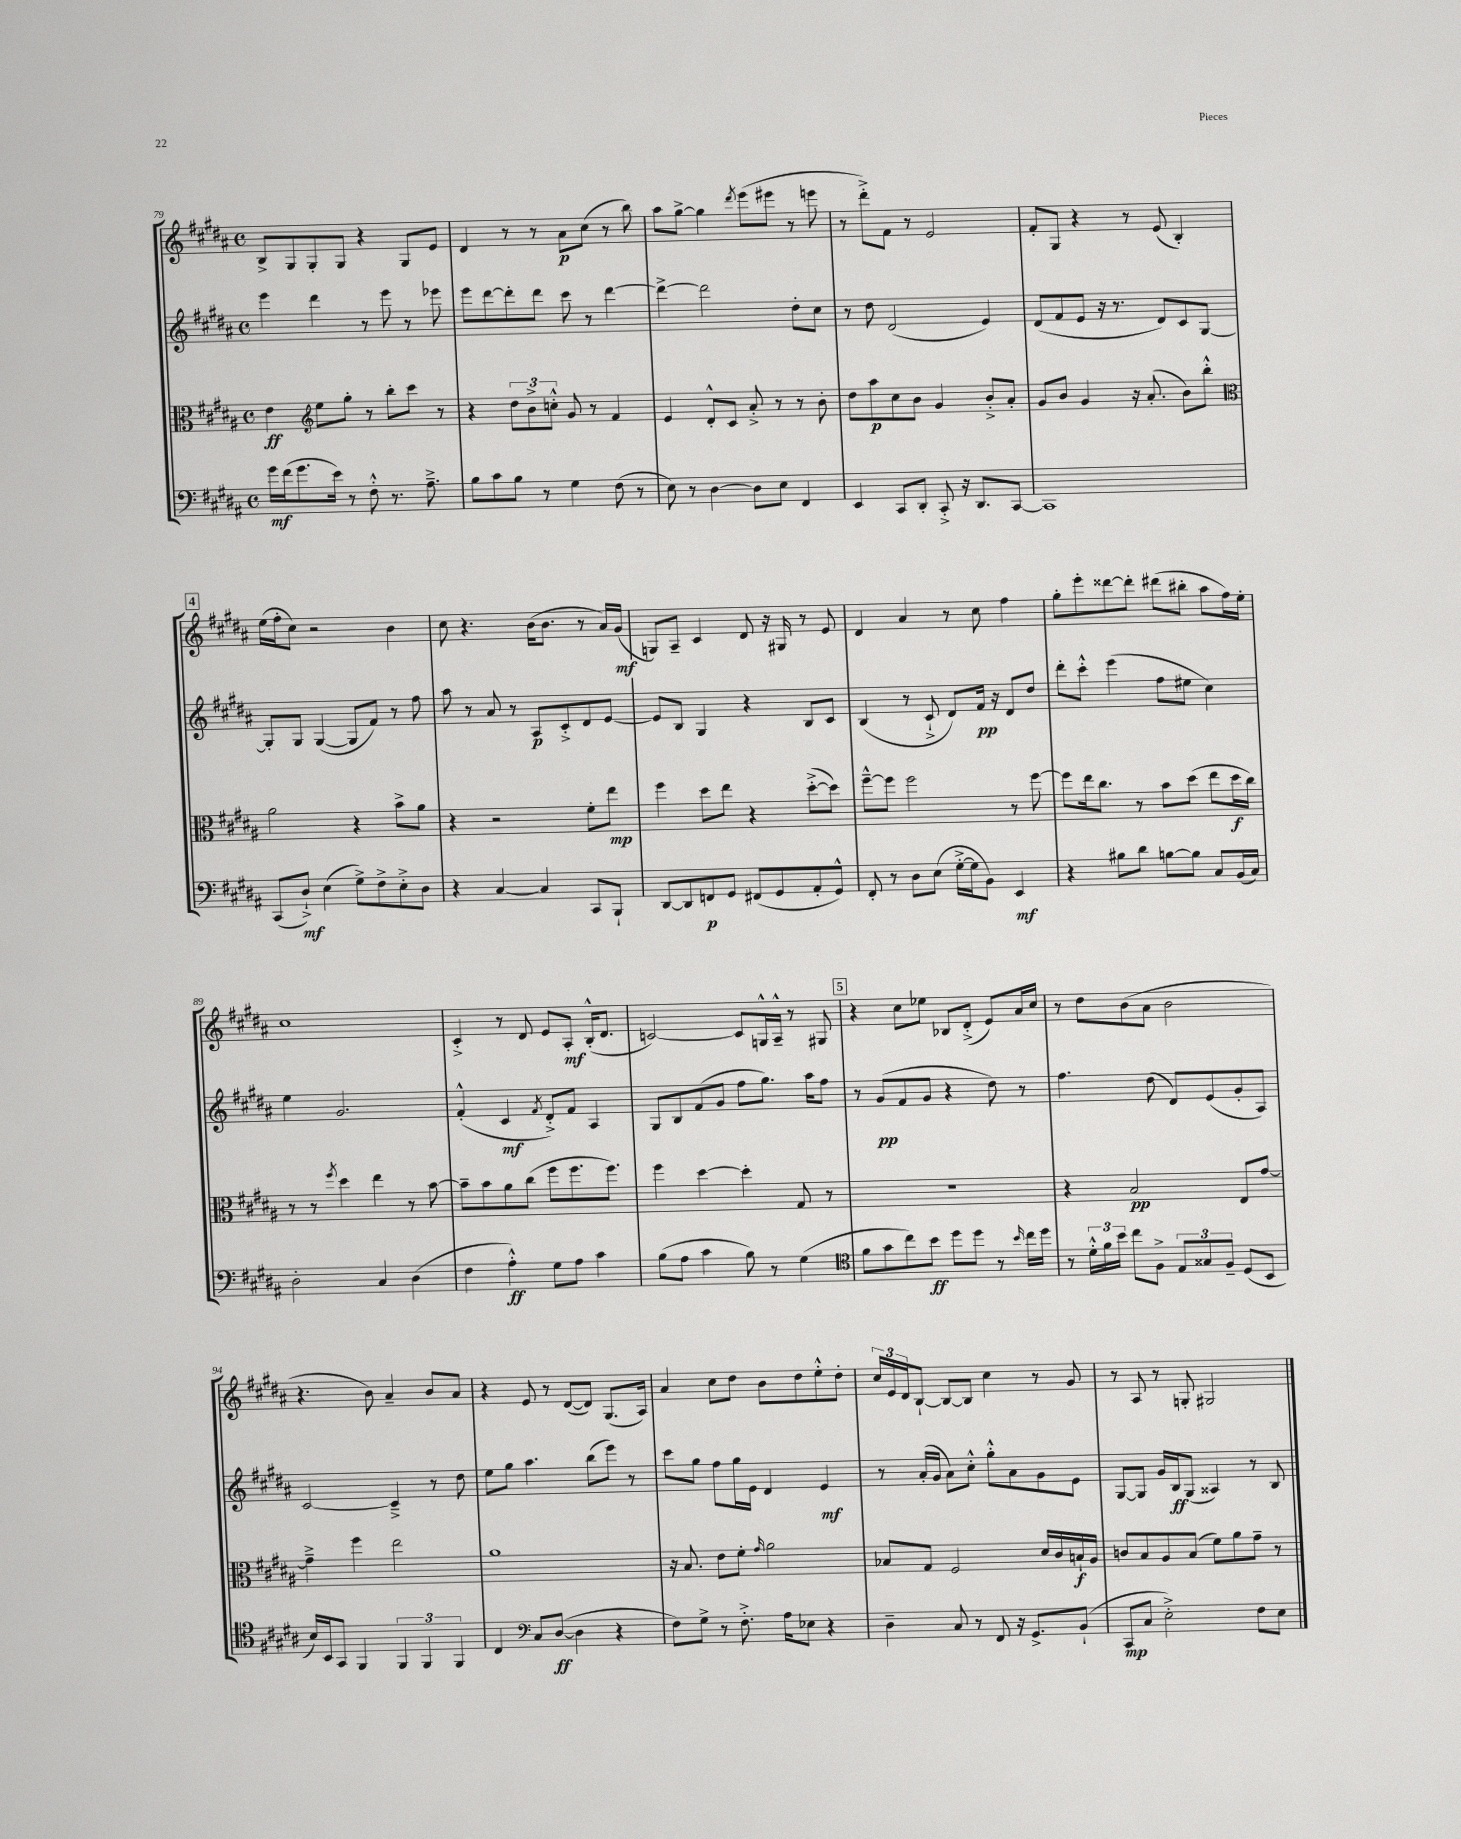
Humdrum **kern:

**kern	**kern	**kern	**kern
*staff4	*staff3	*staff2	*staff1
*clefF4	*clefC3	*clefG2	*clefG2
*k[f#c#g#d#a#]	*k[f#c#g#d#a#]	*k[f#c#g#d#a#]	*k[f#c#g#d#a#]
*M4/4	*M4/4	*M4/4	*M4/4
*met(c)	*met(c)	*met(c)	*met(c)
16g#\LL	4e\	4eee\	8B^/L
(16f#\J	.	.	.
8.g#\	.	.	8G#/
*	*clefG2	*	*
.	8ee\L	4ddd#\	8G#'/
16e\Jk)	.	.	.
8r	8gg#'\J	.	8G#/J
8F#'^^\	8r	8r	4r
8.r	8bb'\L	8eee\	.
.	8ccc#\J	8r	8G#/L
8.A#~^\	.	.	.
.	8r	8eee-\	8e/J
=	=	=	=
8B\L	4r	8eee\L	4d#/
8c#\	.	[8ddd#\	.
8B\J	12dd#\L	8ddd#'\]	8r
.	12b^\	.	.
8r	.	8ddd#\J	8r
.	12cc'^^\J	.	.
4G#\	8g#/	8ccc#\	8a#\L
.	8r	8r	(8cc#\J
(8F#\	4f#/	[4ddd#\	8r
8r	.	.	8bb\)
=	=	=	=
8E\)	4e/	4ddd#^\_	8aa#\L
8r	.	.	[8gg#^\J
[4D#\	8d#'^^/L	2ddd#\]	4gg#\]
.	8c#/J	.	.
.	.	.	8qddd#/
8D#\]L	8a#'^/	.	(8eee\L
8E\J	8r	.	8eee#\J
4FF#/	8r	8dd#'\L	8r
.	8b'\	8cc#\J	8eee\
=	=	=	=
4EE/	8dd#\L	8r	8r
.	8aa#\	8dd#\	8ddd#'^\L)
8CC#/L	8cc#\	(2d#/	8f#\J
8DD#'/J	8b\J	.	8r
8CC#'^/	4g#/	.	2e/
16r	.	.	.
8.DD#/L	.	.	.
.	8b'^/L	4e/)	.
[8CC#/J	8a#'/J	.	.
=	=	=	=
1CC#]	8g#/L	(8d#/L	8f#'/L
.	8b/J	8f#/	8G#/J
.	4g#/	8e/J	4r
.	.	16r	.
.	.	8.r	.
.	16r	.	8r
.	(8.a#'/	.	.
.	.	8d#/L)	(8e/
.	8b\L)	8c#/	4B'/)
.	8bb'^^\J	[8G#/J	.
=	=	=	=
*	*clefC3	*	*
(8CC#/L	2a#\	8G#'/]L	(16ee\LL
.	.	.	16ff#'\J
8D#`^/J)	.	8G#/J	8cc#\J)
(4E\	.	([4G#/	2r
8G#^\L)	4r	8G#/]L	.
8F#^\	.	8f#/J)	.
8E'^\	8b^\L	8r	4b\
8D#\J	8a#\J	8ff#\	.
=	=	=	=
4r	4r	8aa#\	8cc#\
.	.	8r	4.r
[4C#/	2r	8a#/	.
.	.	8r	.
4C#/]	.	8A#/L	(16b\LK
.	.	.	8.b\J
.	.	8c#'^/	.
8CC#/L	8f#'\L	8d#/	8r
8BBB`/J	8ee\J	[8e/J	16a#/LL)
.	.	.	(16g#/JJ
=	=	=	=
[8DD#/L	4ff#\	8e/]L	8G/L)
8DD#/]	.	8B/J	8A#~/J
8FF/	8dd#\L	4G#/	4c#/
8GG#/J	8ee\J	.	.
(8FF#/L	4r	4r	8d#/
8GG#/	.	.	16r
.	.	.	16G#/
8AA#'/	([8dd#'^\L	8B/L	8r
8GG#^^/J)	8dd#\]J)	8c#/J	8e/
=	=	=	=
8FF#'/	[8ff#~^^\L	(4B/	4d#/
8r	8ff#\]J	.	.
8D#\L	2ff#\	8r	4a#/
(8E\J	.	8c#`^/	.
[16G#'^\LL	.	8d#/L)	8r
16G#\]J	.	.	.
8BB\J)	.	16f#/Jk	8cc#\
.	.	16r	.
4EE/	8r	8d#/L	4ff#\
.	[8ff#\	8dd#/J	.
=	=	=	=
4r	8ff#\]L	8ddd#'\L	8gg#'\L
.	16ee\k	8ccc#'^^\J	8eee'\
.	8.cc#\J	.	.
8B#\L	.	(4eee\	[8ddd##\
8d#\J	8r	.	8ddd##'\]J
[8B\L	8b\L	8ff#\L	(8ddd#\L
8B\]J	(8dd#\J	8ee#\J	8bb#'\J
8C#/L	8ee\L	4cc#\)	8aa#\L
(16BB/L	16dd#\L	.	16ff#\L)
16C#/JJ)	16cc#\JJ)	.	16ee'\JJ
=	=	=	=
2D#'\	8r	4ee\	1cc#
.	8r	.	.
.	8qff#/	.	.
.	4dd#\	2.g#/	.
4C#/	4ee\	.	.
(4D#\	8r	.	.
.	[8b\	.	.
=	=	=	=
4F#\	8b~\]L	(4f#'^^/	4c#'^/
.	8b\	.	.
4A#'^^\)	8a#\	4c#/	8r
.	(8cc#\J	.	8d#/
.	.	8qf#/	.
8G#\L	8ff#\L	8d#'^/L)	8e/L
8A#\J	8.ff#\	8f#/J	8A#'/J
4c#\	.	4A#/	(16B'^^/LK
.	8.ff#\J)	.	8.d#/J
=	=	=	=
(8B\L	4ff#\	8G#/L	[2c/)
8A#\J	.	8B/	.
4c#\	[4dd#\	(8f#/	.
.	.	8g#/J	.
8B\)	4dd#'\]	8ff#\L	8c/]L
8r	.	8.gg#\J)	16G^^/L
.	.	.	16A#~^^/JJ
(4G#\	8G#/	.	8r
.	.	16aa#\LK	.
.	8r	8ff#\J	8G#/
=	=	=	=
*clefC4	*	*	*
8f#\L	1r	8r	4r
8g#\	.	(8g#/L	.
8cc#\)	.	8f#/	8cc#\L
8b\J	.	8g#/J	8ee-\J
8dd#\L	.	4r	8B-/L
8dd#\J	.	.	(8d#'^/J
8r	.	8dd#\)	8e/L)
16qqb/	.	.	.
16cc#\LL	.	8r	16a#/L
16dd#\JJ	.	.	16cc#/JJ
=	=	=	=
8r	4r	4.ff#\	8r
24d#'^^\LL	.	.	8dd#\L
24f#\	.	.	.
24b\JJ	.	.	.
8cc#\L	2B/	.	(8b\
8F#^\J	.	(8dd#\	8a#\J
12E/L	.	8d#/L)	2b\
12G##/	.	.	.
.	.	(8e/	.
12F#~/J	.	.	.
(8D#/L	8E/L	8g#'/	.
8BB/J	[8g#/J	8A#/J)	.
=	=	=	=
16B/LL)	4g#~^\]	[2c#/	4.r
16BB/J	.	.	.
8GG#/J	.	.	.
4FF#/	4ff#\	.	.
.	.	.	8b\)
6FF#/	2ee\	4c#~^/]	4a#~/
6FF#/	.	.	.
.	.	8r	8b/L
6FF#/	.	.	.
.	.	8dd#\	8a#/J
=	=	=	=
4C#/	1a#	8ee\L	4r
.	.	8gg#\J	.
*clefF4	*	*	*
8C#/L	.	4.aa#\	8e/
([8D#/J	.	.	8r
4D#\]	.	.	([8d#/L
.	.	(8bb\L	8d#/]J)
4r	.	8eee\J)	(8.G#/L
.	.	8r	.
.	.	.	16A#/Jk)
=	=	=	=
8F#\L)	16r	8ccc#\L	4a#/
.	8.B/	.	.
8G#^\J	.	8gg#\J	.
8r	8e\L	8ff#\L	8cc#\L
8.F#'^\	8f#'\J	16gg#\L	8dd#\J
.	.	16e\JJ	.
.	16qqg#/	.	.
.	2a#\	4d#/	8b\L
16A#\LK	.	.	.
8E-\J	.	.	8dd#\
4r	.	4e/	8ee'^^\
.	.	.	8dd#'\J
=	=	=	=
4D#~\	8B-/L	8r	24cc#/LL
.	.	.	24e/
.	.	.	24d#/J
.	8G#/J	(16a#'/LL	[8B`/J
.	.	16g#/JJ	.
8C#/	2F#/	8a#\L)	8B/_L
8r	.	8cc#'^^\J	8B/]J
8FF#/	.	8gg#'^^\L	4cc#\
16r	.	8a#\	.
8.GG#^/L	.	.	.
.	16d#/LL	8g#\	8r
.	16c#/	.	.
(8BB`/J	16B`/	8e\J	8g#/
.	16A#/JJ	.	.
=	=	=	=
8CC#/L	8c/L	[8G#/L	8r
8C#/J	8B/	8G#/]J	8A#/
2E'^\)	8A#/	16g#/LL	8r
.	.	16B/J	.
.	(8B/J	(8G#/J	8G'/
.	8f#\L)	4A##/)	2G#/
.	8a#\	.	.
8F#\L	8g#~\J	8r	.
8E\J	8r	8B/	.
==	==	==	==
*-	*-	*-	*-
